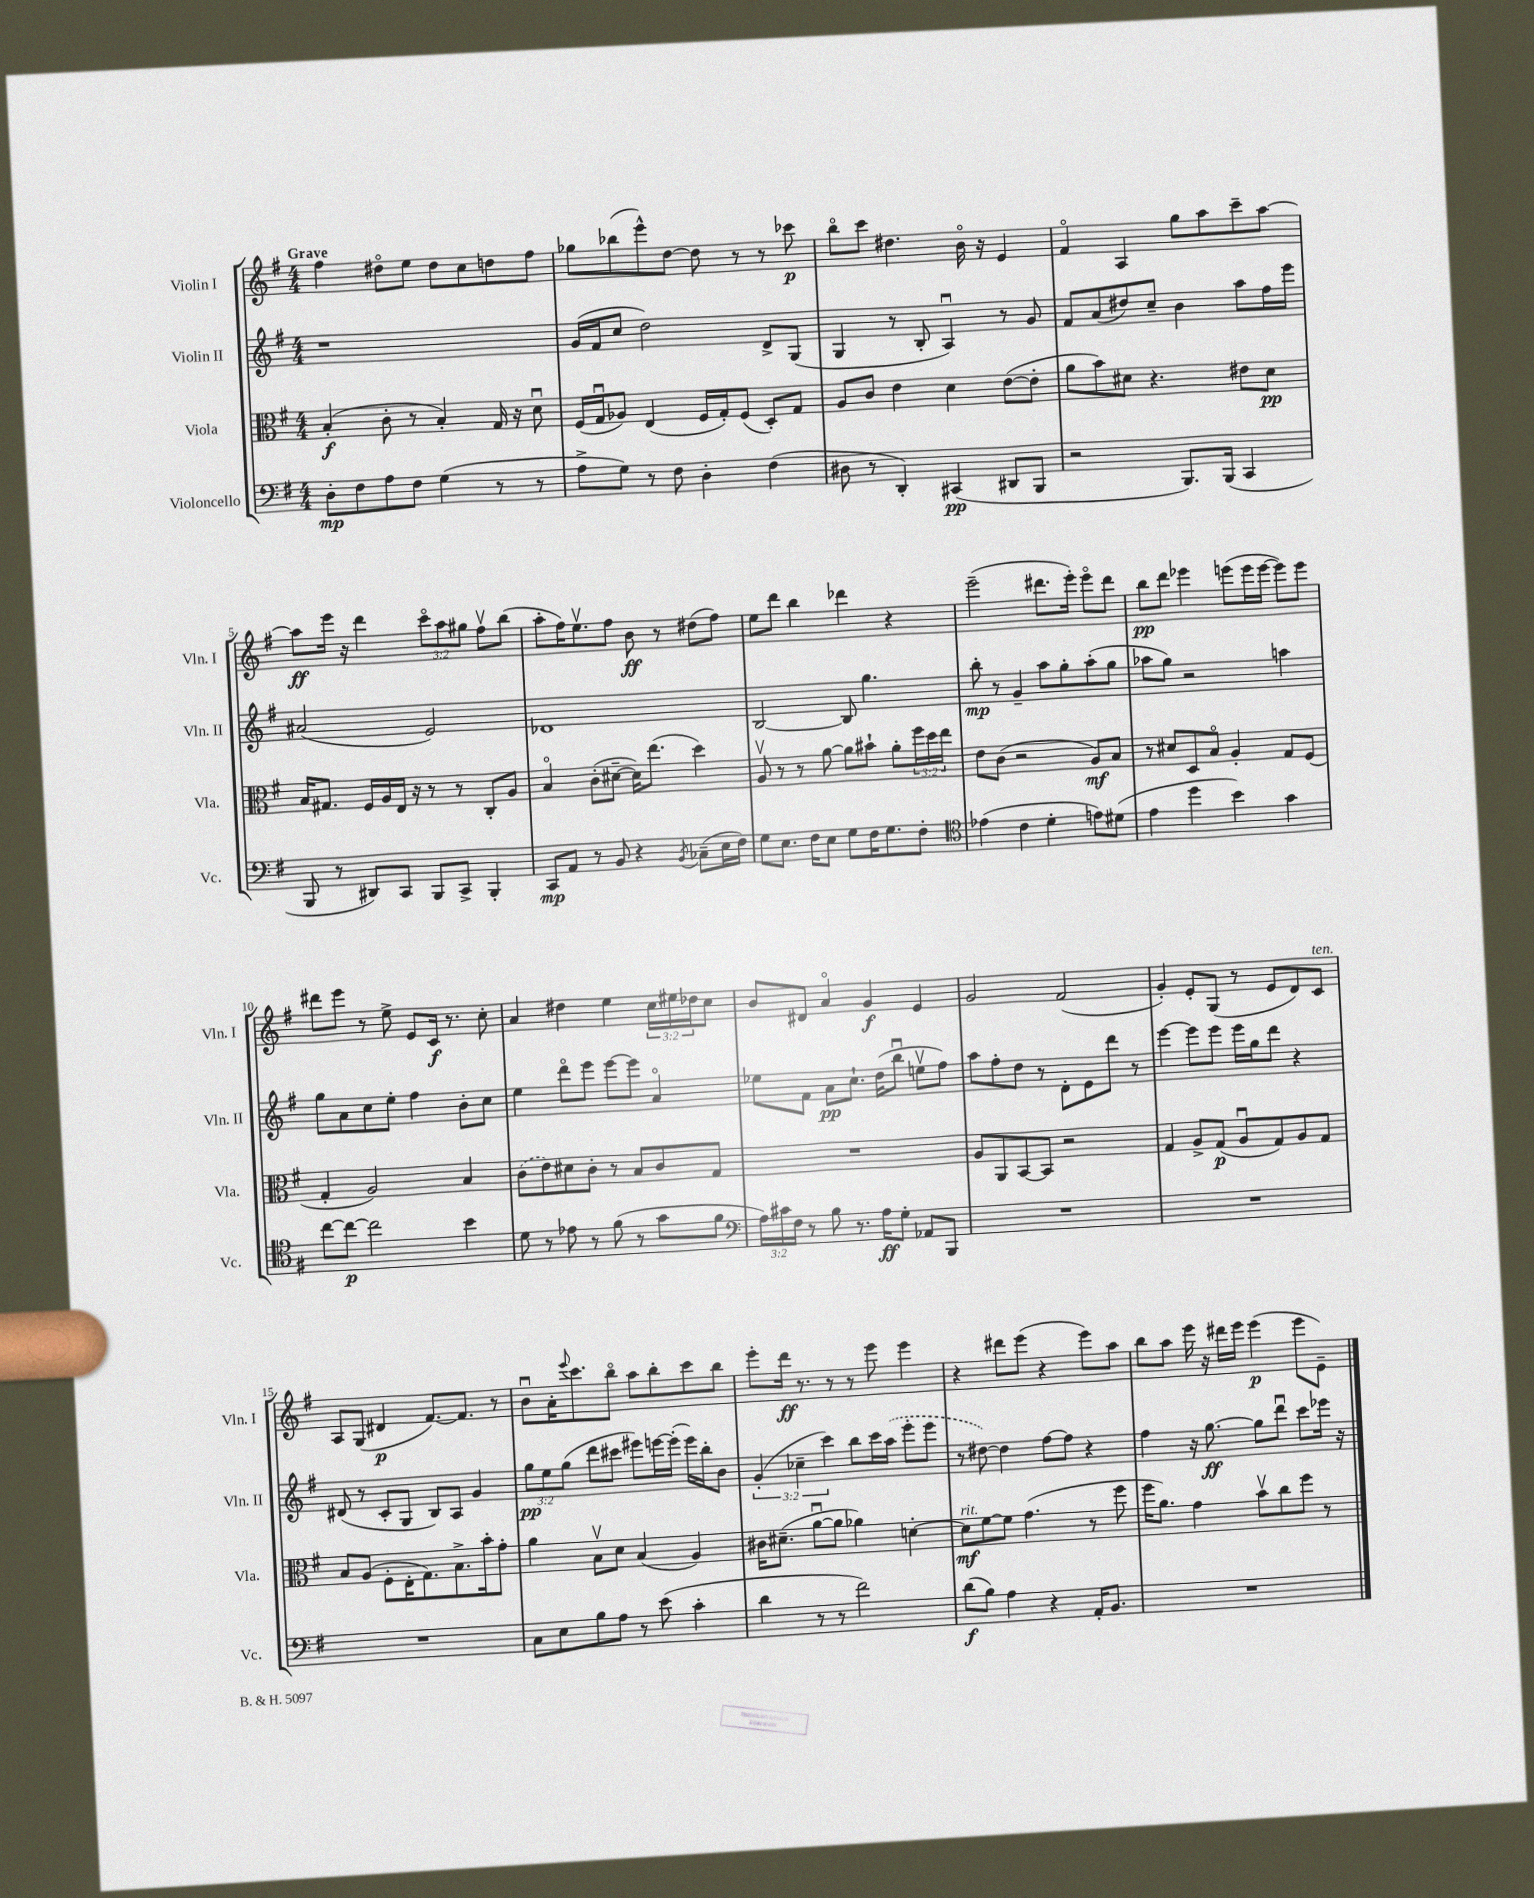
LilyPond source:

<<
\new StaffGroup <<
\new Staff = "s0" \with { instrumentName = "Violin I" shortInstrumentName = "Vln. I" } {
    \clef treble \key g \major \numericTimeSignature \time 4/4 \override Staff.TupletNumber.text = #tuplet-number::calc-fraction-text \tempo "Grave"
    fis''4 dis''8\flageolet e''8 dis''8 c''8 d''8 fis''8 |
    ges''8 bes''8( e'''8-^) d''8~ d''8 r8 r8 ces'''8\p |
    b''8\flageolet c'''8 dis''4. b'16\flageolet r16 e'4 |
    fis'4\flageolet a4 g''8 a''8 c'''8-- a''8~ |
    a''8\ff e'''16 r16 d'''4 \tuplet 3/2 { c'''8\flageolet a''8 gis''8 } fis''8\upbow b''8( |
    a''8-. fis''16) e''8.\upbow fis''8 b'8\ff r8 dis''8( fis''8) |
    e''8 d'''8 b''4 des'''4 r4 |
    e'''2--( dis'''8. e'''16-.) e'''8\flageolet dis'''8 |
    b''8\pp d'''8 ees'''4 e'''8( e'''16 e'''16~ e'''8) e'''8 |
    dis'''8 e'''8 r8 e''8-> e'8 c'16\f r8. c''8-. |
    a'4 dis''4 e''4 \tuplet 3/2 { c''16 eis''16 des''16 } c''8 |
    b'8 dis'8 a'4\flageolet g'4\f e'4 |
    g'2 fis'2( |
    g'4-.) e'8-. g8( r8 e'8 d'8) c'8^\markup { \italic "ten." } |
    a8 g8( dis'4\p fis'8.~) fis'8. r8 |
    b'8\downbow a'16-. \appoggiatura { e'''8 } c'''8. b''8\flageolet a''8 b''8-. c'''8 b''8 |
    e'''8-. d'''16\ff r8. r8 r8 e'''8 e'''4 |
    r4 dis'''8 e'''8( r4 e'''8) a''8 |
    b''8 a''8 e'''16 r16 dis'''16 e'''16 e'''4\p( e'''8 e'8--) \bar "|." |
}
\new Staff = "s1" \with { instrumentName = "Violin II" shortInstrumentName = "Vln. II" } {
    \clef treble \key g \major \numericTimeSignature \time 4/4 \override Staff.TupletNumber.text = #tuplet-number::calc-fraction-text
    r1 |
    g'16( fis'16 c''8 d''2) d'8-> g8( |
    g4 r8 b8-. a4\downbow) r8 g'8 |
    fis'8 a'8( dis''8) c''8-- b'4 a''8 fis''16 e'''16 |
    ais'2( e'2) |
    des'1 |
    b2~ b8 g''4. |
    b''8-.\mp r8 g'4-- a''8 g''8-. a''8-.( g''8 |
    aes''8 g''8) r2 a''4 |
    g''8 a'8 c''8 e''8-. fis''4 b'8-. c''8 |
    e''4 d'''8\flageolet e'''8 e'''8~ e'''8 a'4\flageolet |
    ees''8 fis'8 a'8\pp c''8.-! d''16( b''8\downbow e''8\upbow fis''8) |
    a''8 fis''8-. d''8 r8 d'8-. e'8 d'''8 r8 |
    e'''4~ e'''8 e'''8 e'''16 g''16 d'''8 r4 |
    dis'8( r8 c'8-. g8 b8) a8 g'4 |
    \tuplet 3/2 { g''8\pp e''8 g''8( } d'''8 cis'''8 eis'''8) e'''16~ e'''16-.( e'''16) b''16-. b'8 |
    \tuplet 3/2 { g'4-.( ces''4-- c'''4) } b''8 c'''16 \once \slurDashed a''16( e'''8-. e'''8 |
    r8 dis''8~) dis''4 fis''8~ fis''8 r4 |
    fis''4 r16 g''8.~\ff g''8 d'''8\downbow c'''8 ees'''16 r16 \bar "|." |
}
\new Staff = "s2" \with { instrumentName = "Viola" shortInstrumentName = "Vla." } {
    \clef alto \key g \major \numericTimeSignature \time 4/4 \override Staff.TupletNumber.text = #tuplet-number::calc-fraction-text
    b4-.\f( c'8-. r8 b4-.) g16 r16 d'8\downbow |
    fis16( g16\downbow aes8) e4( fis16 g16-.) fis8( d8-.) g8 |
    a8 c'8 e'4 d'4 e'8~( e'8-. |
    a'8 b'8) dis'8 r4. eis'8 dis'8\pp |
    b16 gis8. fis16 a16 e16 r16 r8 r8 c8-. a8 |
    b4\flageolet c'8-.( dis'8~-- dis'16) e''8.( d''4) |
    a8\upbow r8 r8 a'8~ a'8 bis'8-! a'8-. \tuplet 3/2 { fis''16 d''16 e''16 } |
    e'8 c'8( r2 a8\mf) b8 |
    r8 dis'8 d8 b8\flageolet a4-. g8 fis8( |
    g4-. a2) b4 |
    \once \slurDashed c'8( e'8) dis'8 c'8-. r8 b8 c'8 g8 |
    R1 |
    a8 a,8 b,8~ b,8 r2 |
    g4 a8-> g8\p( a8\downbow g8) a8 g8 |
    b8 a8( fis8-. e16-. g8.) b8.-> b'16-. g'8-. |
    a'4 b8\upbow d'8 b4( a4) |
    cis'16 dis'8.--( a'8~\downbow a'8 aes'4) d'4~-. |
    d'8\mf^\markup { \italic "rit." } fis'8~ fis'8 g'4.( r8 fis''8 |
    fis''16 a'8.) g'4 b'8\upbow c''8 fis''8 r8 \bar "|." |
}
\new Staff = "s3" \with { instrumentName = "Violoncello" shortInstrumentName = "Vc." } {
    \clef bass \key g \major \numericTimeSignature \time 4/4 \override Staff.TupletNumber.text = #tuplet-number::calc-fraction-text
    d8-.\mp fis8 a8 fis8 g4( r8 r8 |
    a8-> g8) r8 fis8 d4-. fis4( |
    dis8 r8 d,4-.) cis,4\pp( dis,8 b,,8 |
    r2 b,,8.) b,,16( c,4 |
    b,,8 r8 dis,8) c,8 b,,8 c,8-> b,,4-. |
    c,8\mp a,8 r8 b,8 r4 \acciaccatura { b,8 } ces8--( e16 fis16) |
    g8 e8. fis16 e8 g8 fis16 g8. fis8-. |
    \clef tenor ees'4( c'4 d'4-. e'8) dis'8( |
    e'4 d''4 b'4) g'4 |
    c''8~ c''8~\p c''2 b'4 |
    d'8 r8 ees'8 r8 fis'8( r8 g'8 fis'8 |
    \clef bass \tuplet 3/2 { a16) cis'16 fis16 } r8 b8 r8. a16\ff g8-. aes,8 b,,8 |
    R1 |
    R1 |
    R1 |
    c8 e8 b8 a8 r8 e'8( c'4-. |
    d'4 r8 r8 fis'2) |
    d'8\f( b8) a4 r4 a,16-. b,8. |
    R1 \bar "|." |
}
>>
>>
